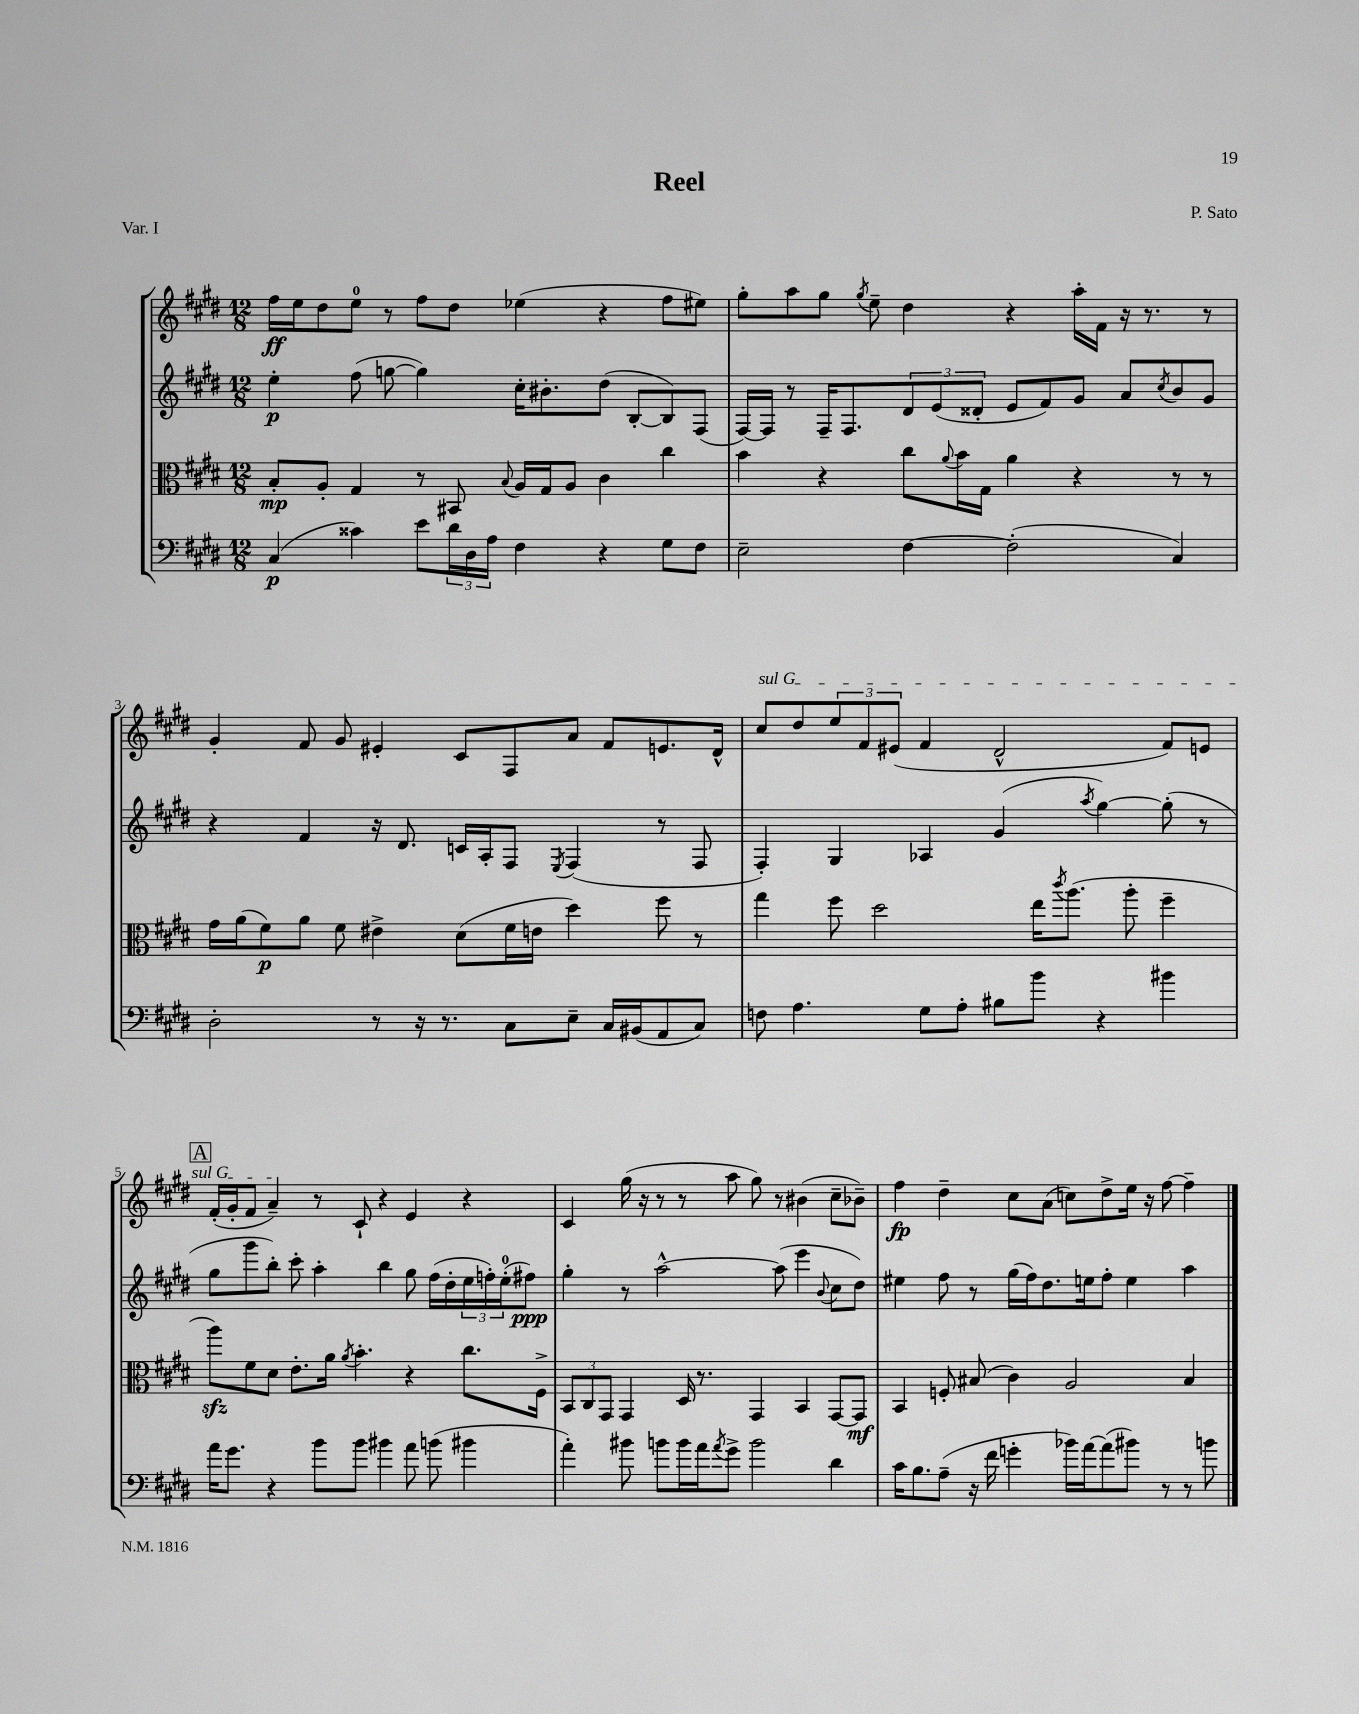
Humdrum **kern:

**kern	**kern	**kern	**kern
*staff4	*staff3	*staff2	*staff1
*clefF4	*clefC3	*clefG2	*clefG2
*k[f#c#g#d#]	*k[f#c#g#d#]	*k[f#c#g#d#]	*k[f#c#g#d#]
*M12/8	*M12/8	*M12/8	*M12/8
(4C#/	8B'/L	4ee'\	16ff#\LL
.	.	.	16ee\J
.	8A'/J	.	8dd#\
4c##\)	4G#/	(8ff#\	8ee\J
.	.	[8gg\	8r
8e\L	8r	4gg\])	8ff#\L
24d#\L	8BB#/	.	8dd#\J
24D#\	.	.	.
24A\JJ	.	.	.
.	8qqB/	.	.
4F#\	16A/LL	16cc#'\LK	(4ee-\
.	16G#/J	8.b#'\	.
.	8A/J	.	.
4r	4c#\	(8dd#\J	4r
.	.	[8B'/L	.
8G#\L	4cc#\	8B/])	8ff#\L
8F#\J	.	(8F#/J	8ee#\J)
=	=	=	=
2E~\	4b\	[16F#/LL)	8gg#'\L
.	.	16F#/]JJ	.
.	.	8r	8aa\
.	4r	16F#~/LK	8gg#\J
.	.	8.F#/	.
.	.	.	8qgg#/
.	.	.	8ee~\
[4F#\	8cc#\L	12d#/	4dd#\
.	.	(12e/	.
.	8qqa/	.	.
.	16b\L	.	.
.	.	12d##'/J	.
.	16G#\JJ	.	.
(2F#'\]	4a\	8e/L	4r
.	.	8f#/)	.
.	4r	8g#/J	16aa'\LL
.	.	.	16f#\JJ
.	.	8a/L	16r
.	.	.	8.r
.	.	8qcc#/	.
4C#/)	8r	8b/	.
.	8r	8g#/J	8r
=	=	=	=
2D#'\	16g#\LL	4r	4g#'/
.	(16a\J	.	.
.	8f#\)	.	.
.	8a\J	4f#/	8f#/
.	8f#\	.	8g#/
8r	4e#^\	16r	4e#'/
.	.	8.d#/	.
16r	.	.	.
8.r	.	.	.
.	(8d#\L	16c/LL	8c#/L
.	.	16A'/J	.
8C#\L	16f#\L	8F#/J	8F#/
.	16e\JJ	.	.
.	.	8qE/	.
8E~\J	4dd#\)	(4F#/	8a/J
16C#/LL	.	.	8f#/L
(16BB#/J	.	.	.
8AA/	8ff#\	8r	8.e/
8C#/J)	8r	8F#/	.
.	.	.	16d#^^/Jk
=	=	=	=
8F\	4gg#\	4F#'/)	8cc#/L
4.A\	.	.	8dd#/
.	8ff#\	4G#/	12ee/
.	.	.	12f#/
.	2dd#\	.	.
.	.	.	(12e#/J
8G#\L	.	4A-/	4f#/
8A'\J	.	.	.
8B#\L	.	(4g#/	2d#^^/
8b\J	16ee\LK	.	.
.	8qccc#/	.	.
.	(8.aa\J	.	.
.	.	8qaa/	.
4r	.	[4gg#\)	.
.	8aa'\	.	.
4b#\	4ff#~\	(8gg#'\]	8f#/L)
.	.	8r	8e/J
=	=	=	=
16a\LK	8aa\L)	8gg#\L	(16f#'/LL
8.g#\J	.	.	16g#'/J
.	8f#\	8ggg#\	8f#/J
4r	8d#\J	8bb'\J)	4a~/)
.	8.e'\L	8ccc#'\	.
8b\L	.	4aa'\	8r
.	16a\Jk	.	.
.	8qa/	.	.
8b\J	4.b'\	.	8c#`/
4b#\	.	4bb\	4r
8a\	4r	8gg#\	4e/
(8b\	.	(16ff#\LL	.
.	.	16dd#'\	.
4b#\	8.cc#\L	24ee\	4r
.	.	24ff'\)	.
.	.	(24ee'\J	.
.	.	8ff#\J)	.
.	16F#^\Jk	.	.
=	=	=	=
4a'\)	12BB/L	4gg#'\	4c#/
.	12C#/	.	.
.	12GG#/J	.	.
8b#\	4GG#/	8r	(16gg#\
.	.	.	16r
8b\L	.	[2aa^^\	8r
16b\L	16D#/	.	8r
16a\J	8.r	.	.
8qa/	.	.	.
8g#^\J	.	.	8aa\
2b\	4GG#/	.	8gg#\)
.	.	(8aa\]	8r
.	4BB/	4eee\	(4b#\
.	.	8qqb/	.
4d#\	[8GG#/L	8cc#\L	8cc#~\L
.	8GG#/]J	8dd#\J)	8b-~\J)
=	=	=	=
16c#\LK	4BB/	4ee#\	4ff#\
8.B\	.	.	.
(8A~\J	8F'/	8ff#\	4dd#~\
16r	(8B#/	8r	.
16f#\	.	.	.
4g'\	4c#\)	(16gg#\LL	8cc#\L
.	.	16ff#\J)	.
.	.	8.dd#\	(8a\J
16b-\LL)	2A/	.	8cc\L)
[16a\J	.	16ee\k	.
(8a\]	.	8ff#'\J	8dd#^\
8b#\J)	.	4ee\	16ee\Jk
.	.	.	16r
8r	.	.	[8ff#\
8r	4B#/	4aa\	4ff#~\]
8b\	.	.	.
==	==	==	==
*-	*-	*-	*-
